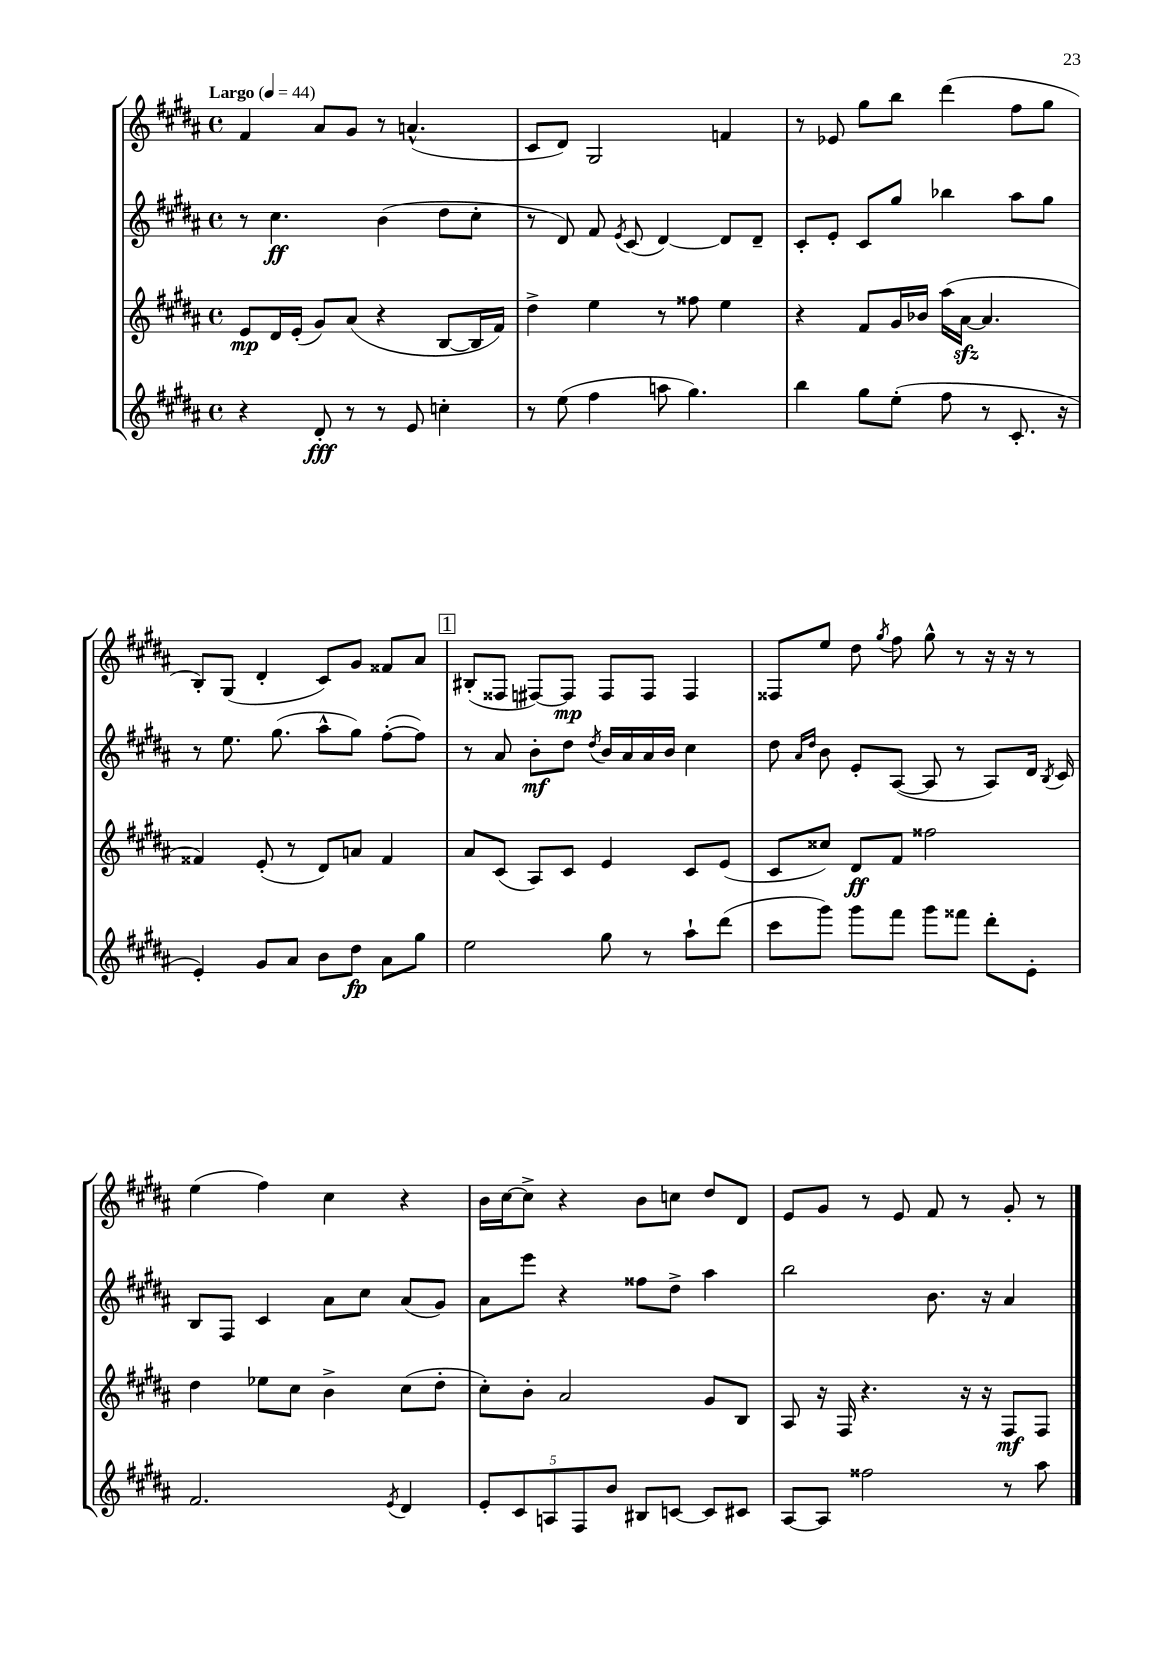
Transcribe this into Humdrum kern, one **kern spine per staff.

**kern	**dynam	**kern	**dynam	**kern	**dynam	**kern	**dynam
*part4	*part4	*part3	*part3	*part2	*part2	*part1	*part1
*staff4	*staff4	*staff3	*staff3	*staff2	*staff2	*staff1	*staff1
*clefG2	*	*clefG2	*	*clefG2	*	*clefG2	*
*k[f#c#g#d#a#]	*	*k[f#c#g#d#a#]	*	*k[f#c#g#d#a#]	*	*k[f#c#g#d#a#]	*
*M4/4	*	*M4/4	*	*M4/4	*	*M4/4	*
*met(c)	*	*met(c)	*	*met(c)	*	*met(c)	*
*MM44	*	*MM44	*	*MM44	*	*MM44	*
=1	=1	=1	=1	=1	=1	=1	=1
!	!	!	!	!	!	!LO:TX:a:B:t=Largo	!
4r	.	8e/L	mp	8r	.	4f#/	.
.	.	16d#/L	.	4.cc#\	ff	.	.
.	.	(16e'/JJ	.	.	.	.	.
8d#'/	fff	8g#/L)	.	.	.	8a#/L	.
8r	.	(8a#/J	.	.	.	8g#/J	.
8r	.	4r	.	(4b\	.	8r	.
8e/	.	.	.	.	.	(4.an^^/	.
4ccn'\	.	[8B/L	.	8dd#\L	.	.	.
.	.	16B/L]	.	8cc#'\J	.	.	.
.	.	16f#/JJ)	.	.	.	.	.
=2	=2	=2	=2	=2	=2	=2	=2
8r	.	4dd#^\	.	8r	.	8c#/L	.
(8ee\	.	.	.	8d#/)	.	8d#/J)	.
4ff#\	.	4ee\	.	8f#/	.	2G#/	.
.	.	.	.	8qe/	.	.	.
.	.	.	.	(8c#/	.	.	.
8aan\	.	8r	.	[4d#/)	.	.	.
4.gg#\)	.	8ff##X\	.	.	.	.	.
.	.	4ee\	.	8d#/L]	.	4fn/	.
.	.	.	.	8d#~/J	.	.	.
=3	=3	=3	=3	=3	=3	=3	=3
4bb\	.	4r	.	8c#'/L	.	8r	.
.	.	.	.	8e'/J	.	8e-X/	.
8gg#\L	.	8f#/L	.	8c#/L	.	8gg#\L	.
(8ee'\J	.	16g#/L	.	8gg#/J	.	8bb\J	.
.	.	16b-X/JJ	.	.	.	.	.
8ff#\	.	(16aa#\LL	.	4bb-X\	.	(4ddd#\	.
.	.	[16a#zz\JJ	.	.	.	.	.
8r	.	4.a#/]	.	.	.	.	.
8.c#'/	.	.	.	8aa#\L	.	8ff#\L	.
.	.	.	.	8gg#\J	.	8gg#\J	.
16r	.	.	.	.	.	.	.
!!LO:LB:g=z
=4	=4	=4	=4	=4	=4	=4	=4
4e'/)	.	4f##X/)	.	8r	.	8B'/L)	.
.	.	.	.	8.ee\	.	(8G#/J	.
8g#/L	.	(8e'/	.	.	.	4d#'/	.
.	.	.	.	(8.gg#\	.	.	.
8a#/J	.	8r	.	.	.	.	.
8b\L	.	8d#/L)	.	8aa#^^\L	.	8c#/L)	.
8dd#\J	fp	8an/J	.	8gg#\J)	.	8g#/J	.
8a#\L	.	4f##/	.	([8ff#'\L	.	8f##X/L	.
8gg#\J	.	.	.	8ff#\J])	.	8a#/J	.
!!LO:REH:place=s1:t=1
=5	=5	=5	=5	=5	=5	=5	=5
2ee\	.	8a#/L	.	8r	.	(8B#X'/L	.
.	.	(8c#/J	.	8a#/	.	8F##X/J	.
.	.	8A#/L)	.	8b'\L	mf	[8F#X/L)	.
.	.	8c#/J	.	8dd#\J	.	8F#/J]	mp
.	.	.	.	8qdd#/	.	.	.
8gg#\	.	4e/	.	16b/LL	.	8F#/L	.
.	.	.	.	16a#/	.	.	.
8r	.	.	.	16a#/	.	8F#/J	.
.	.	.	.	16b/JJ	.	.	.
8aa#`\L	.	8c#/L	.	4cc#\	.	4F#/	.
(8ddd#\J	.	(8e/J	.	.	.	.	.
=6	=6	=6	=6	=6	=6	=6	=6
8ccc#\L	.	8c#/L	.	8dd#\	.	8F##X/L	.
.	.	.	.	16qqa#/LL	.	.	.
.	.	.	.	16qqdd#/JJ	.	.	.
8ggg#\J)	.	8cc##X/J)	.	8b\	.	8ee/J	.
8ggg#\L	.	8d#/L	ff	8e'/L	.	8dd#\	.
.	.	.	.	.	.	8qgg#/	.
8fff#\J	.	8f#/J	.	([8A#/J	.	8ff#\	.
8ggg#\L	.	2ff##X\	.	8A#/]	.	8gg#^^\	.
8fff##X\J	.	.	.	8r	.	8r	.
8ddd#'\L	.	.	.	8A#/L)	.	16r	.
.	.	.	.	.	.	16r	.
8e'\J	.	.	.	16d#/Jk	.	8r	.
.	.	.	.	8qB/	.	.	.
.	.	.	.	16c#/	.	.	.
!!LO:LB:g=z
=7	=7	=7	=7	=7	=7	=7	=7
2.f#/	.	4dd#\	.	8B/L	.	(4ee\	.
.	.	.	.	8F#/J	.	.	.
.	.	8ee-X\L	.	4c#/	.	4ff#\)	.
.	.	8cc#\J	.	.	.	.	.
.	.	4b^\	.	8a#\L	.	4cc#\	.
.	.	.	.	8cc#\J	.	.	.
8qe/	.	.	.	.	.	.	.
4d#/	.	(8cc#\L	.	(8a#/L	.	4r	.
.	.	8dd#'\J	.	8g#/J)	.	.	.
=8	=8	=8	=8	=8	=8	=8	=8
10e'/L	.	8cc#'\L)	.	8a#\L	.	16b\LL	.
.	.	.	.	.	.	[16cc#\J	.
10c#/	.	.	.	.	.	.	.
.	.	8b'\J	.	8eee\J	.	8cc#^\J]	.
10An/	.	.	.	.	.	.	.
.	.	2a#/	.	4r	.	4r	.
10F#/	.	.	.	.	.	.	.
10b/J	.	.	.	.	.	.	.
8B#X/L	.	.	.	8ff##X\L	.	8b\L	.
[8cn/J	.	.	.	8dd#^\J	.	8ccn\J	.
8c/L]	.	8g#/L	.	4aa#\	.	8dd#/L	.
8c#X/J	.	8B/J	.	.	.	8d#/J	.
=9	=9	=9	=9	=9	=9	=9	=9
[8A#/L	.	8A#/	.	2bb\	.	8e/L	.
8A#/J]	.	16r	.	.	.	8g#/J	.
.	.	16F#/	.	.	.	.	.
2ff##X\	.	4.r	.	.	.	8r	.
.	.	.	.	.	.	8e/	.
.	.	.	.	8.b\	.	8f#/	.
.	.	16r	.	.	.	8r	.
.	.	16r	.	16r	.	.	.
8r	.	8F#/L	mf	4a#/	.	8g#'/	.
8aa#\	.	8F#/J	.	.	.	8r	.
==	==	==	==	==	==	==	==
*-	*-	*-	*-	*-	*-	*-	*-
